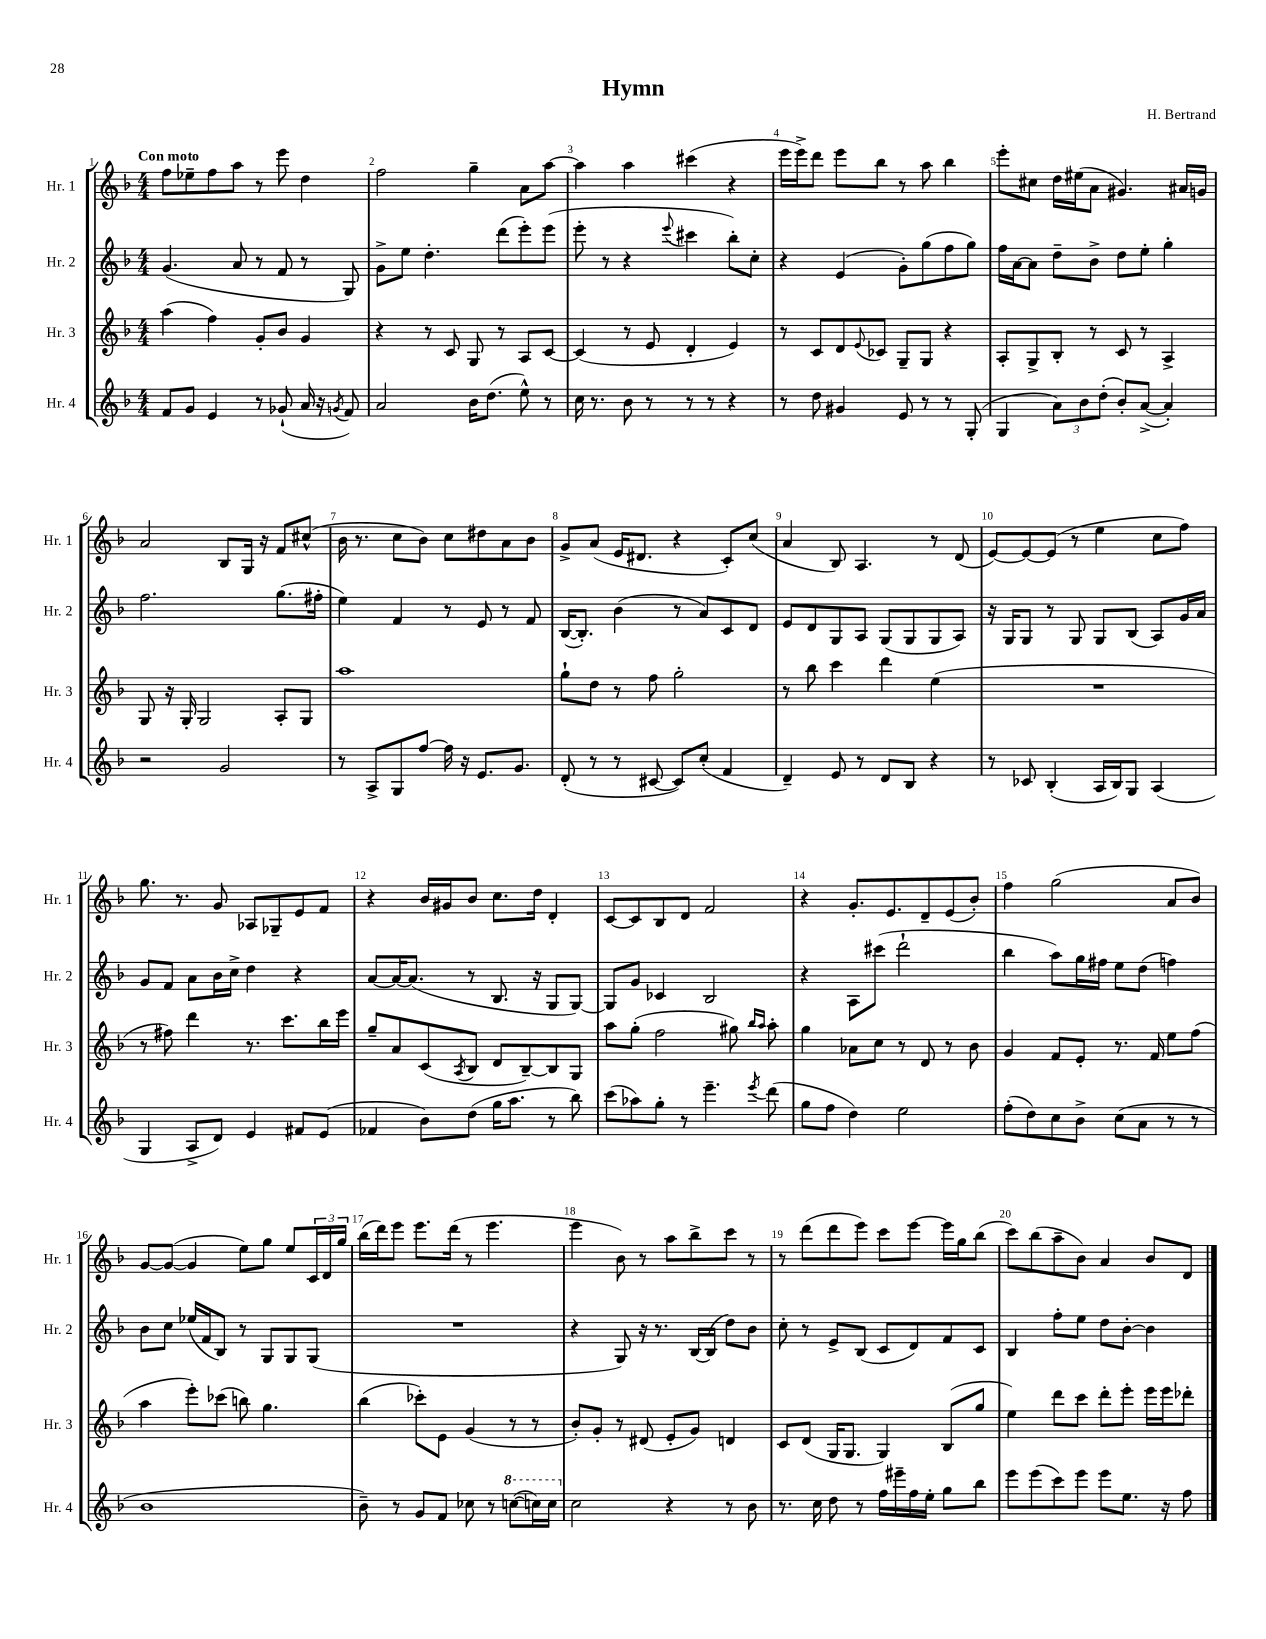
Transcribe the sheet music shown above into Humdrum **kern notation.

**kern	**kern	**kern	**kern
*part4	*part3	*part2	*part1
*staff4	*staff3	*staff2	*staff1
*I"Hr. 4	*I"Hr. 3	*I"Hr. 2	*I"Hr. 1
*I'Hr. 4	*I'Hr. 3	*I'Hr. 2	*I'Hr. 1
*clefG2	*clefG2	*clefG2	*clefG2
*k[b-]	*k[b-]	*k[b-]	*k[b-]
*M4/4	*M4/4	*M4/4	*M4/4
=1	=1	=1	=1
!	!	!	!LO:TX:a:B:t=Con moto
8f/L	(4aa\	(4.g/	8ff\L
8g/J	.	.	8ee-X~\
4e/	4ff\)	.	8ff\
.	.	8a/	8aa\J
8r	8g'/L	8r	8r
(8g-X`/	8b-/J	8f/	8eee\
16a/	4g/	8r	4dd\
16r	.	.	.
8qgn/	.	.	.
8f/)	.	8G/)	.
=2	=2	=2	=2
2a/	4r	8g^\L	2ff\
.	.	8ee\J	.
.	8r	4.dd'\	.
.	8c/	.	.
16b-\KL	8G/	.	4gg~\
(8.dd\J	.	.	.
.	8r	(8ddd\L	.
8ee^^\)	8A/L	8eee'\)	8a\L
8r	[8c/J	(8eee\J	[8aa\J
=3	=3	=3	=3
16cc\	(4c/]	8eee'\	4aa\]
8.r	.	.	.
.	.	8r	.
8b-\	8r	4r	4aa\
8r	8e/	.	.
.	.	8qqeee/	.
8r	4d'/	4ccc#X\	(4ccc#X\
8r	.	.	.
4r	4e/)	8bb-'\L)	4r
.	.	8cc'\J	.
=4	=4	=4	=4
8r	8r	4r	16eee\LL
.	.	.	16eee^\J)
8dd\	8c/L	.	8ddd\J
4g#X/	8d/	(4e/	8eee\L
.	8qqe/	.	.
.	8c-X/J	.	8bb-\J
8e/	8G~/L	8g'\L)	8r
8r	8G/J	(8gg\	8aa\
8r	4r	8ff\	4bb-\
(8G'/	.	8gg\J)	.
=5	=5	=5	=5
4G/	8A'/L	16ff\LL	8eee'\L
.	.	[16a\J	.
.	8G^/	8a\J]	8cc#X\J
12a\L)	8B-'/J	8dd~\L	16dd\LL
.	.	.	(16ee#X\J
12b-\	.	.	.
.	8r	8b-^\J	8a\J
(12dd'\J	.	.	.
8b-'/L)	8c/	8dd\L	4.g#X/)
([8a^/J	8r	8ee'\J	.
4a'/])	4A^/	4gg'\	.
.	.	.	16a#X/LL
.	.	.	16gn/JJ
!!LO:LB:g=z
=6	=6	=6	=6
2r	8G/	2.ff\	2a/
.	16r	.	.
.	16G'/	.	.
.	2G/	.	.
2g/	.	.	8B-/L
.	.	.	16G/Jk
.	.	.	16r
.	8A'/L	(8.gg\L	8f/L
.	8G/J	.	(8cc#X^^/J
.	.	16ff#X'\Jk	.
=7	=7	=7	=7
8r	1aa	4ee\)	16b-\
.	.	.	8.r
8A^/L	.	.	.
8G/	.	4f/	8cc\L
[8ff/J	.	.	8b-\J)
16ff\]	.	8r	8cc\L
16r	.	.	.
8.e/L	.	8e/	8dd#X\
.	.	8r	8a\
8.g/J	.	.	.
.	.	8f/	8b-\J
=8	=8	=8	=8
(8d'/	8gg`\L	([16B-/KL	8g^/L
.	.	8.B-'/J])	.
8r	8dd\J	.	(8a/J
8r	8r	(4b-\	16e/KL
.	.	.	8.d#X/J
[8c#X/	8ff\	.	.
8c#/L])	2gg'\	8r	4r
(8cc'/J	.	8a/L)	.
4f/	.	8c/	8c'/L)
.	.	8d/J	(8cc/J
=9	=9	=9	=9
4d~/)	8r	8e/L	4a/
.	8bb-\	8d/	.
8e/	4ccc\	8G/	8B-/)
8r	.	8A/J	4.A/
8d/L	4ddd\	(8G/L	.
8B-/J	.	8G/	.
4r	(4ee\	8G/	8r
.	.	8A/J)	(8d/
=10	=10	=10	=10
8r	1r	16r	[8e/L)
.	.	16G/KL	.
8c-X/	.	8G/J	8e/_
(4B-'/	.	8r	(8e/J]
.	.	8G/	8r
16A/LL	.	8G/L	4ee\
16B-/J)	.	.	.
8G/J	.	(8B-/J	.
(4A/	.	8A/L)	8cc\L
.	.	16g/L	8ff\J)
.	.	16a/JJ	.
!!LO:LB:g=z
=11	=11	=11	=11
4G/	8r	8g/L	8.gg\
.	8ff#X\)	8f/J	.
.	.	.	8.r
8A^/L	4ddd\	8a\L	.
8d/J)	.	16b-\L	8g/
.	.	16cc^\JJ	.
4e/	8.r	4dd\	8A-X/L
.	.	.	8G-X~/
.	8.ccc\L	.	.
8f#X/L	.	4r	8e/
(8e/J	16bb-\L	.	8f/J
.	16eee\JJ	.	.
=12	=12	=12	=12
4f-X/	8gg~/L	[8a/L	4r
.	8a/	16a/K_	.
.	.	(8.a/J]	.
8b-\L)	(8c/	.	16b-/LL
.	.	.	16g#X/J
.	8qA/	.	.
(8dd\J	8B-/J	8r	8b-/J
16gg\KL	8d/L	8.B-/	8.cc\L
8.aa\J	.	.	.
.	[8B-~/)	.	.
.	.	16r	16dd\Jk
8r	8B-/]	8G/L	4d'/
8bb-\)	8G/J	[8G/J)	.
=13	=13	=13	=13
(8ccc\L	8aa\L	8G/L]	[8c/L
8aa-X\)	(8gg'\J	8g/J	8c/]
8gg'\J	2ff\	4c-X/	8B-/
8r	.	.	8d/J
4.eee~\	.	2B-/	2f/
.	8gg#X\)	.	.
.	16qqbb-/LL	.	.
8qeee/	16qqaa/JJ	.	.
(8ddd\	8aa'\	.	.
=14	=14	=14	=14
8gg\L	4gg\	4r	4r
8ff\J	.	.	.
4dd\)	8a-X\L	8A\L	8.g'/L
.	8cc\J	(8ccc#X\J	.
.	.	.	8.e/
2ee\	8r	2ddd`\	.
.	8d/	.	8d~/
.	8r	.	(8e/
.	8b-\	.	8b-'/J)
=15	=15	=15	=15
(8ff'\L	4g/	4bb-\	4ff\
8dd\)	.	.	.
8cc\	8f/L	8aa\L)	(2gg\
8b-^\J	8e'/J	16gg\L	.
.	.	16ff#X\JJ	.
(8cc\L	8.r	8ee\L	.
8a\J	.	(8dd\J	.
.	16f/	.	.
8r	8ee\L	4ffn\)	8a/L
8r	(8ff\J	.	8b-/J)
!!LO:LB:g=z
=16	=16	=16	=16
1b-	4aa\	8b-\L	[8g/L
.	.	8cc\J	(8g/J_
.	8eee'\L)	(16ee-X/LL	4g/]
.	.	16f/J	.
.	(8ccc-X\J	8B-/J)	.
.	8bbn\)	8r	8ee\L)
.	4.gg\	8G/L	8gg\J
.	.	8G/	8ee/L
.	.	(8G/J	24c/L
.	.	.	24d/
.	.	.	24gg/JJ
=17	=17	=17	=17
8b-~\)	(4bb-\	1r	(16bb-\LL
.	.	.	16ddd\J)
8r	.	.	8eee\J
8g/L	8ccc-X'\L)	.	8.eee\L
8f/J	8e\J	.	.
.	.	.	(16ddd\Jk
8cc-X\	(4g/	.	8r
8r	.	.	4.eee\
*8va	*	*	*
([8cccn\L	8r	.	.
16cccn\L])	8r	.	.
16ccc\JJ	.	.	.
=18	=18	=18	=18
*X8va	*	*	*
2cc\	8b-'/L)	4r	4eee\
.	8g'/J	.	.
.	8r	8G/)	8b-\)
.	(8d#X/	16r	8r
.	.	8.r	.
4r	8e'/L	.	8aa\L
.	8g/J)	[16B-/LL	8bb-^\
.	.	(16B-/JJ]	.
8r	4dn/	8dd\L)	8ccc\J
8b-\	.	8b-\J	8r
=19	=19	=19	=19
8.r	8c/L	8cc'\	8r
.	(8d/J	8r	(8ddd\L
16cc\	.	.	.
8dd\	16G/KL	8e^/L	8ddd\
.	8.G/J	.	.
8r	.	(8B-/J	8eee\J)
16ff\LL	4G/)	8c/L	8ccc\L
16eee#X~\	.	.	.
16ff\	.	8d/)	[8eee\J
16ee'\JJ	.	.	.
8gg\L	(8B-/L	8f/	16eee\LL]
.	.	.	16gg\J
8bb-\J	8gg/J	8c/J	(8bb-\J
=20	=20	=20	=20
8eee\L	4ee\)	4B-/	8ccc\L)
(8eee\	.	.	(8bb-\
8ccc\)	8ddd\L	8ff'\L	8aa~\
8eee\J	8ccc\J	8ee\J	8b-\J)
8eee\L	8ddd'\L	8dd\L	4a/
8.ee\J	8eee'\J	[8b-'\J	.
.	16eee\LL	4b-\]	8b-/L
16r	16eee\J	.	.
8ff\	8ddd-X'\J	.	8d/J
==	==	==	==
*-	*-	*-	*-
